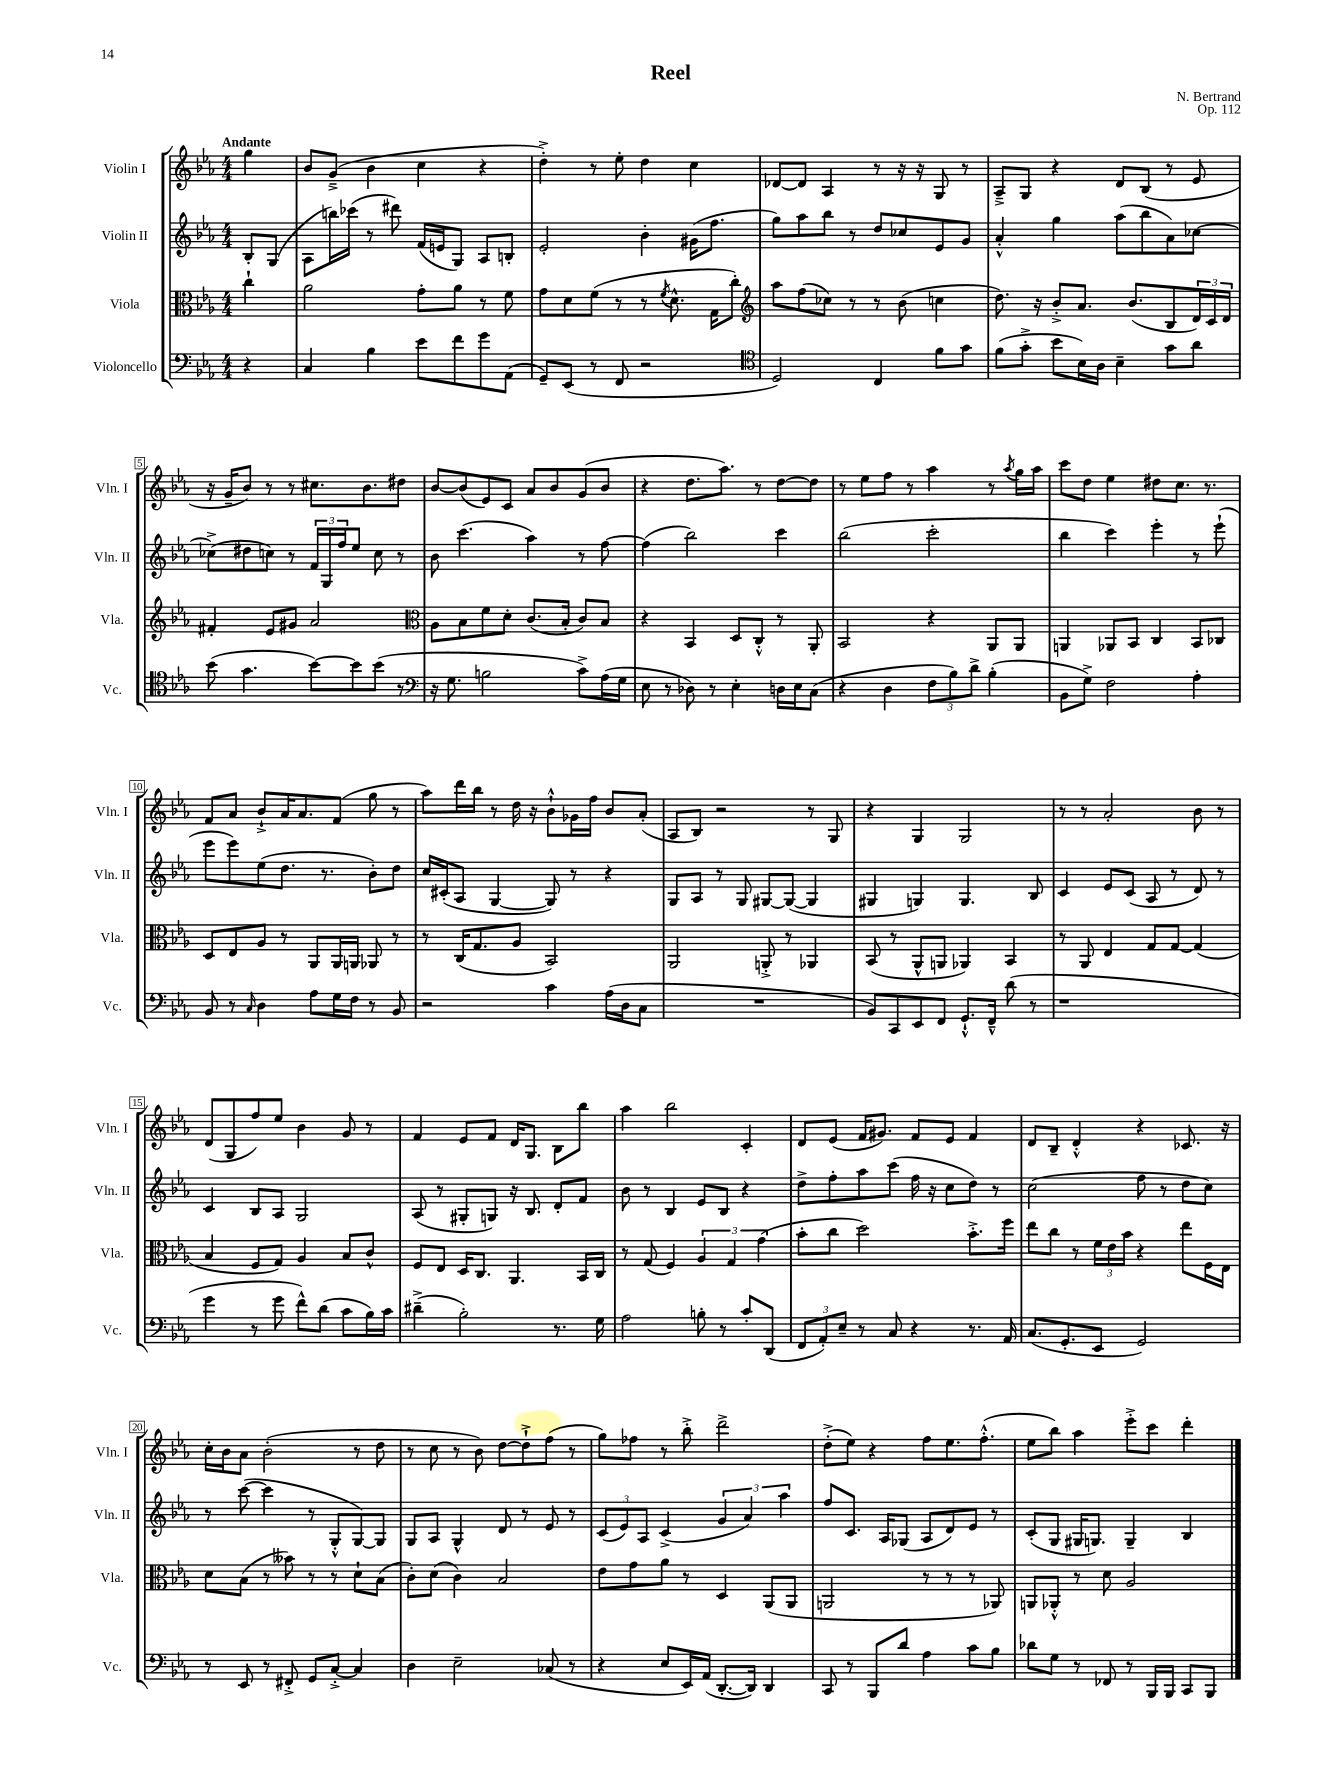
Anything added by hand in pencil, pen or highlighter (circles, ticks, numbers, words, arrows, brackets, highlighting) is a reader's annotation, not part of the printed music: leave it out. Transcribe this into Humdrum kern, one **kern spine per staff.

**kern	**kern	**kern	**kern
*staff4	*staff3	*staff2	*staff1
*clefF4	*clefC3	*clefG2	*clefG2
*k[b-e-a-]	*k[b-e-a-]	*k[b-e-a-]	*k[b-e-a-]
*M4/4	*M4/4	*M4/4	*M4/4
4r	4cc`\	8B-'/L	4gg\
.	.	(8G/J	.
=	=	=	=
4C/	2a-\	8A-\L	8b-/L
.	.	16bb\L)	(8g~^/J
.	.	(16ccc-\JJ	.
4B-\	.	8r	4b-\
.	.	8ddd#\)	.
8e-\L	8g'\L	(16f/LL	4cc\
.	.	16e/J	.
8f\	8a-\J	8G/J)	.
8g\	8r	8A-/L	4r
(8AA-\J	8f\	8B'/J	.
=	=	=	=
8GG~/L)	8g\L	2e-'/	4dd'^\)
(8EE-/J	8d\	.	.
8r	(8f\J	.	8r
8FF/	8r	.	8ee-'\
2r	8r	4b-'\	4dd\
.	8qf/	.	.
.	8.d^^\	.	.
.	.	(16g#\LK	4cc\
.	16G\LK	8.ff\J	.
.	8cc'\J)	.	.
=	=	=	=
*clefC4	*clefG2	*	*
2D/)	8aa-\L	8gg\L)	[8d-/L
.	(8ff\	8aa-\	8d-/]J
.	8cc-\J)	8bb-\J	4A-/
.	8r	8r	.
4C/	8r	8dd/L	8r
.	(8b-\	8cc-/	16r
.	.	.	16r
8f\L	4cc\	8e-/	8G/
8g\J	.	8g/J	8r
=	=	=	=
(8f\L	8.dd\)	4a-'^^/	8A-~^/L
8g'^\J	.	.	8G/J
.	16r	.	.
8b-\L	8b-'^/L	4gg\	4r
16B-\L)	8.a-/J	.	.
16A-\JJ	.	.	.
4B-~\	.	(8aa-\L	8d/L
.	(8.b-/L	.	.
.	.	8bb-\	(8B-/J
8g\L	8B-/	8a-\)	8r
8a-\J	24d/L)	[8cc-\J	8e-/
.	24c/	.	.
.	24d/JJ	.	.
=	=	=	=
(8b-\	4f#'/	(8cc-^\]L	16r
.	.	.	16g~/LK
4.g\	.	8dd#\	8b-/J)
.	8e-/L	8cc\J)	8r
.	8g#/J	8r	8r
[8b-\L)	2a-/	24f/LL	8.cc#\L
.	.	24G/	.
.	.	24ff/J	.
8b-\]	.	8ee-/J	.
.	.	.	8.b-\
(8b-\J	.	8cc\	.
8r	.	8r	8dd#\J
=	=	=	=
*clefF4	*clefC3	*	*
16r	8A-\L	8b-\	[8b-/L
8.G\	.	.	.
.	8B-\	(4.ccc\	(8b-/]
2B\	8f\	.	8e-/)
.	8d'\J	.	8c/J
.	(8.c/L	4aa-\)	8a-/L
.	.	.	8b-/
.	16B-'/Jk	.	.
8c^\L)	8c/L)	8r	(8g/
(16A-\L	8B-/J	[8ff\	8b-/J
16G\JJ	.	.	.
=	=	=	=
8E-\	4r	(4ff\]	4r
8r	.	.	.
8D-\)	4BB-/	2bb-\)	8.dd\L
8r	.	.	.
.	.	.	8.aa-\J)
4E-'\	8D/L	.	.
.	8C'^^/J	.	8r
16D\LL	8r	4ccc\	[8dd\L
16E-\J	.	.	.
(8C\J	8AA-'/	.	8dd\]J
=	=	=	=
4r	2BB-/	(2bb-\	8r
.	.	.	8ee-\L
4D\	.	.	8ff\J
.	.	.	8r
12F\L	4r	2ccc'\	4aa-\
12B-\)	.	.	.
12d^\J	.	.	.
(4B-'\	8AA-/L	.	8r
.	.	.	8qaa-/
.	8AA-/J	.	16gg\LL
.	.	.	16aa-\JJ
=	=	=	=
8BB-\L	4AA/	4bb-\	8ccc\L
8G^\J)	.	.	8dd\J
2F\	8AA-/L	4ccc\)	4ee-\
.	8BB-/J	.	.
.	4C/	4eee-'\	8dd#\L
.	.	.	8.cc\J
4A-'\	8BB-/L	8r	.
.	.	.	8.r
.	8C-/J	(8eee-`\	.
=	=	=	=
8BB-/	8D/L	8eee-\L	8f/L
8r	8E-/	8eee-\)	8a-/J
16qqC/	.	.	.
4D\	8A-/J	(8ee-\	8b-`^/L
.	8r	8.dd\J	16a-/K
.	.	.	8.a-/
8A-\L	8AA-/L	.	.
.	.	8.r	.
16G\L	16AA-/L	.	(8f/J
16F\JJ	16AA/JJ	.	.
8r	8AA-/	8b-'\L)	8gg\
8BB-/	8r	8dd\J	8r
=	=	=	=
2r	8r	16cc/LL	8aa-\L)
.	.	(16c#'/J	.
.	(16C/LK	8A-/J	16ddd\L
.	8.G/	.	16bb-\JJ
.	.	[4G/	8r
.	8A-/J	.	16dd\
.	.	.	16r
4c\	2BB-/)	8G/])	8b-`^^\L
.	.	8r	16g-\L
.	.	.	16ff\JJ
(16A-\LL	.	4r	8b-/L
16D\J	.	.	.
8C\J	.	.	(8a-'/J
=	=	=	=
1r	2AA-/	8G/L	8A-/L
.	.	8A-/J	8B-/J)
.	.	8r	2r
.	.	8G/	.
.	8AA'^/	[8G#/L	.
.	8r	(8G#/_J	.
.	4AA-/	4G#/]	8r
.	.	.	8G/
=	=	=	=
8BB-/L)	(8BB-/	4G#/	4r
8CC/	8r	.	.
8EE-/	8AA-^^/L	4G/)	4G/
8FF/J	8AA/J	.	.
8.GG`^^/L	4AA-/)	4.G/	2G/
16FF~^^/Jk	.	.	.
(8d\	4BB-/	.	.
8r	.	8B-/	.
=	=	=	=
1r	8r	4c/	8r
.	8AA-/	.	8r
.	4E-/	8e-/L	2a-'/
.	.	(8c/J	.
.	8G/L	8A-/	.
.	[8G/J	8r	.
.	(4G/]	8d/)	8b-\
.	.	8r	8r
=	=	=	=
4g\	4B-/	4c/	(8d/L
.	.	.	8G/
8r	8F/L	8B-/L	8ff/)
8g\	8G/J)	8A-/J	8ee-/J
8f^^\L)	4A-/	2G/	4b-\
(8d\J	.	.	.
8c\L	8B-/L	.	8g/
16B-\L)	8c^^/J	.	8r
16c\JJ	.	.	.
=	=	=	=
(4d#~^\	8F/L	(8A-/	4f/
.	8E-/J	8r	.
2B-'\)	16D/LK	8G#'/L	8e-/L
.	8.C/J	.	.
.	.	8G/J)	8f/J
.	4.AA-/	16r	16d/LK
.	.	8.B-/	8.G/J
8.r	.	8d'/L	8B-\L
.	16BB-/LL	8f/J	8bb-\J
16G\	16C/JJ	.	.
=	=	=	=
2A-\	8r	8b-\	4aa-\
.	(8G/	8r	.
.	4F/)	4B-/	2bb-\
8B'\	6A-/	8e-/L	.
8r	.	8B-/J	.
.	6G/	.	.
8c'/L	.	4r	4c'/
.	(6g\	.	.
(8DD/J	.	.	.
=	=	=	=
12FF/L	8b-'\L	8dd^\L	8d/L
12AA-'/)	.	.	.
.	8cc\J	8ff'\	(8e-/J
12E-~/J	.	.	.
8r	2dd\)	8aa-\	16f/LK
.	.	.	8.g#/J)
8C/	.	(8ccc\J	.
4r	.	16ff\	8f/L
.	.	16r	.
.	.	8cc\L	8e-/J
8.r	8.b-'^\L	8dd\J)	4f/
.	.	8r	.
16AA-/	16ff\Jk	.	.
=	=	=	=
(8.C/L	8ee-\L	(2cc\	8d/L
.	8cc\J	.	8B-~/J
8.GG'/	.	.	.
.	8r	.	4d'^^/
8EE-/J	24f\LL	.	.
.	24e-\	.	.
.	24b-\JJ	.	.
2GG/)	4r	8ff\	4r
.	.	8r	.
.	8ee-\L	8dd\L	8.c-/
.	16F\L	8cc\J)	.
.	16E-\JJ	.	16r
=	=	=	=
8r	8d\L	8r	16cc'\LL
.	.	.	16b-\J
8EE-/	(8B-\J	([8ccc\	8a-\J
8r	8r	4ccc\]	(2b-'\
8FF#'^/	8b--\)	.	.
8GG/L	8r	8r	.
[8C'^/J	8r	8G'^^/L	.
4C/]	8d`\L	[8G/)	8r
.	(8B-\J	8G/]J	8dd\
=	=	=	=
4D\	8c'\L)	8G/L	8r
.	(8d\J	8A-/J	8cc\
2E-~\	4c\)	4G^^/	8r
.	.	.	8b-\)
.	2B-/	8d/	[8dd\L
.	.	8r	8dd`^\]
(8C-/	.	8e-/	(8ff\J
8r	.	8r	8r
=	=	=	=
4r	8e-\L	(12c/L	8gg\L)
.	.	12e-/)	.
.	8g\	.	8ff-\J
.	.	12A-/J	.
8E-/L	8a-\J	(4c^/	8r
16EE-/L)	8r	.	8bb-'^\
(16AA-/JJ	.	.	.
[8.DD'/L	4D/	6g/	2ddd^\
.	.	6a-/)	.
16DD/]Jk)	.	.	.
4DD/	(8AA-/L	.	.
.	.	6aa-\	.
.	8AA-/J	.	.
=	=	=	=
8CC/	2AA/	8ff/L	(8dd'^\L
8r	.	8.c/J	8ee-\J)
8BBB-/L	.	.	4r
.	.	16A-/LK	.
8d/J	.	(8G-/J	.
4A-\	8r	8A-/L	8ff\L
.	8r	8d/)	8.ee-\
8c\L	8r	8e-/J	.
.	.	.	(8.ff'^^\J
8B-\J	8AA-/)	8r	.
=	=	=	=
8d-\L	8AA/L	(8c'/L	8ee-\L
8G\J	8AA-'^^/J	8G/J	8bb-\J)
8r	8r	16G#/LK	4aa-\
.	.	8.G/J)	.
8FF-/	8d\	.	.
8r	2A-/	4G~/	8eee-'^\L
16BBB-/LL	.	.	8ccc\J
16BBB-/JJ	.	.	.
8CC/L	.	4B-/	4ddd'\
8BBB-/J	.	.	.
==	==	==	==
*-	*-	*-	*-
